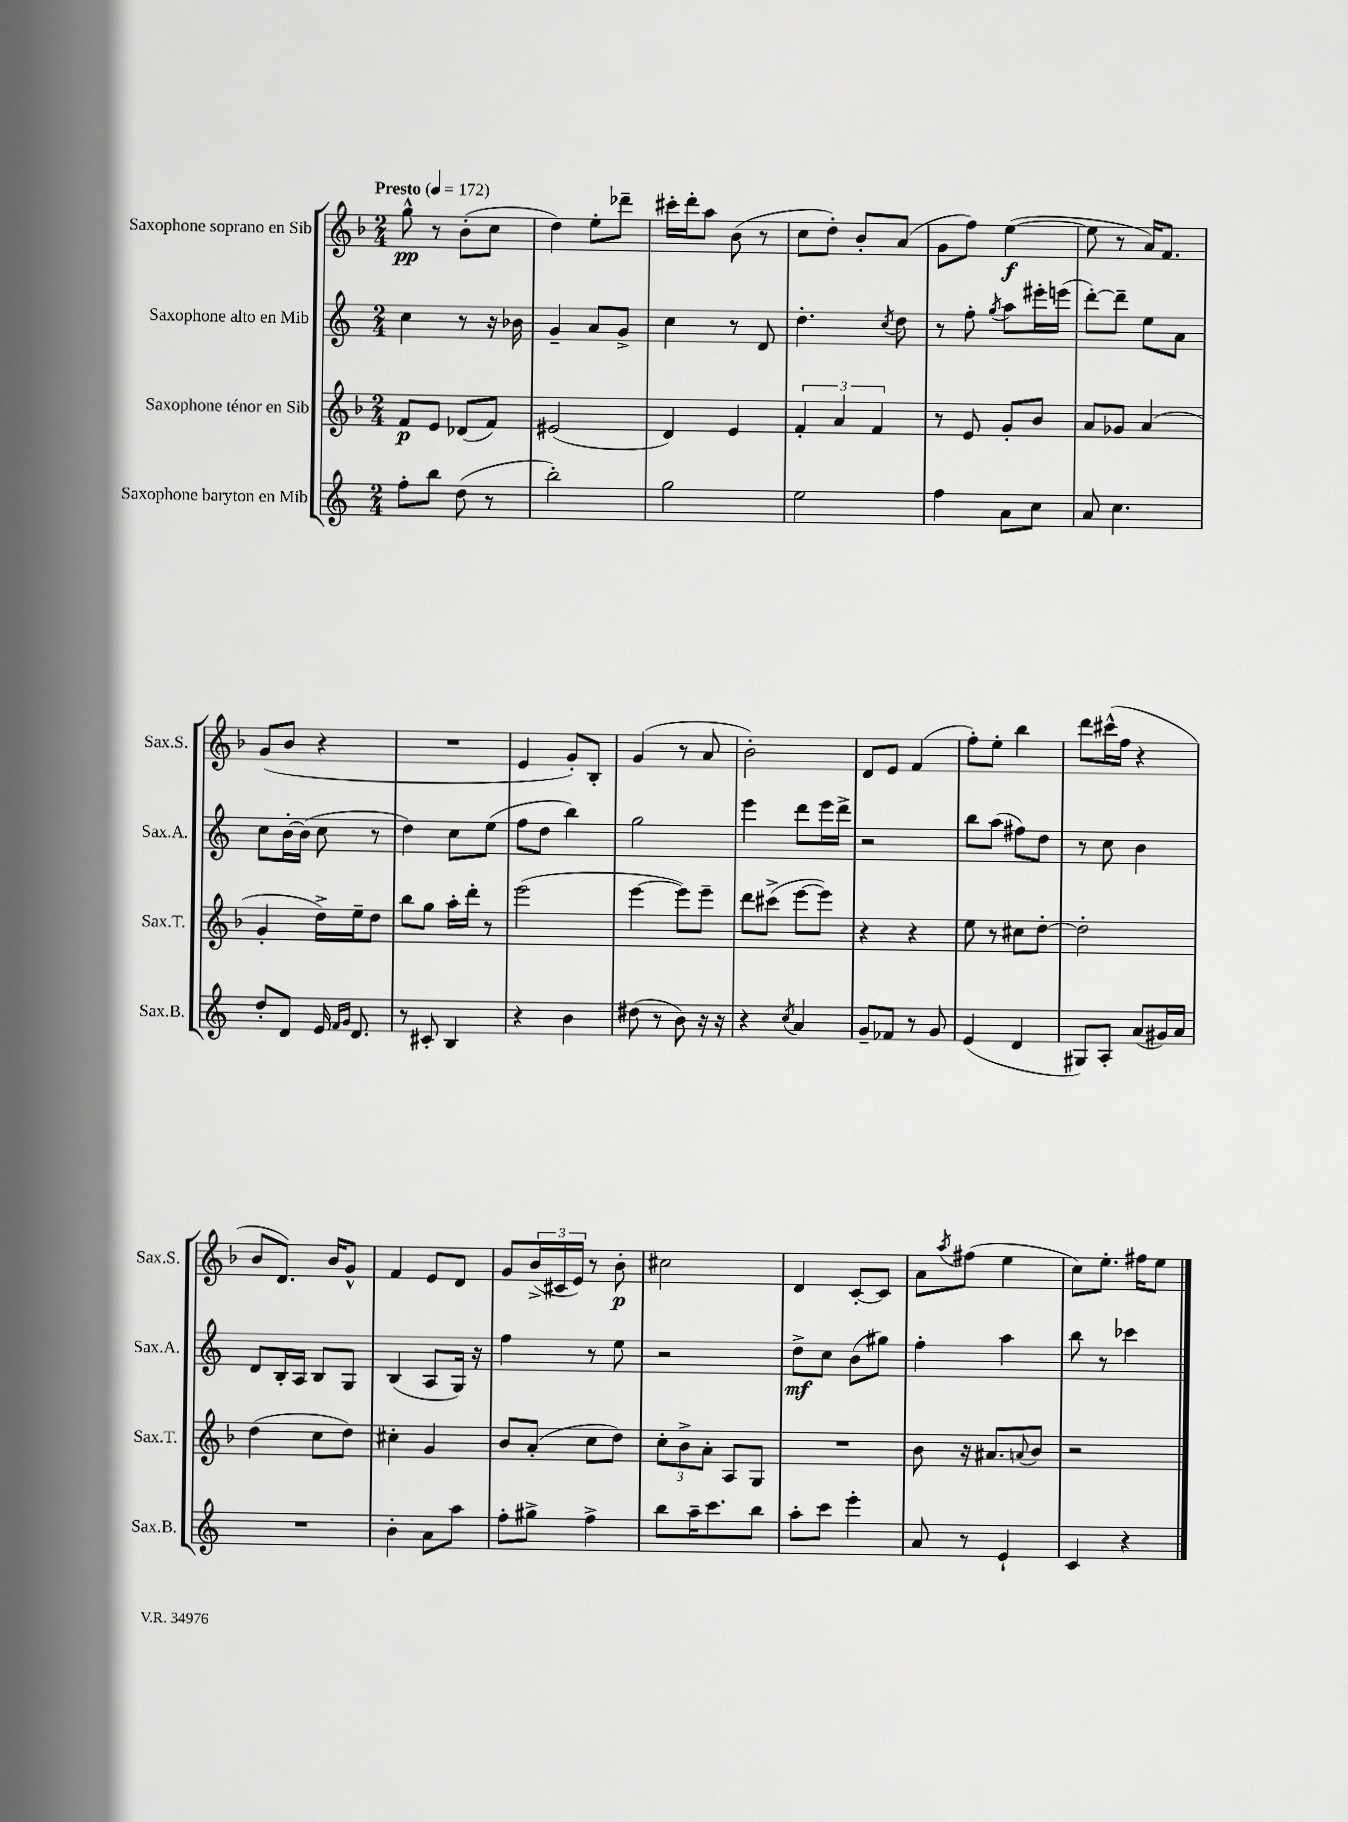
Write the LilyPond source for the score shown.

<<
\new StaffGroup <<
\new Staff = "s0" \with { instrumentName = "Saxophone soprano en Sib" shortInstrumentName = "Sax.S." } {
    \clef treble \key f \major \numericTimeSignature \time 2/4 \tempo "Presto" 4 = 172
    g''8-^\pp r8 bes'8-.( c''8 |
    d''4) e''8-. des'''8-- |
    cis'''16-. d'''16-. a''8 bes'8( r8 |
    c''8 d''8-.) bes'8-. a'8( |
    g'8 f''8) e''4~\f( |
    e''8 r8 a'16) f'8. |
    g'8( bes'8 r4 |
    R2 |
    e'4 g'8-.) bes8-. |
    g'4( r8 a'8 |
    bes'2-.) |
    d'8 e'8 f'4( |
    f''8-.) e''8-. bes''4 |
    d'''8 cis'''16-^( f''16 r4 |
    bes'8 d'8.) bes'16 g'8-^ |
    f'4 e'8 d'8 |
    g'8 \tuplet 3/2 { bes'16->( cis'16 e'16) } r8 bes'8-.\p |
    cis''2 |
    d'4 c'8~-. c'8 |
    a'8 \acciaccatura { a''8 } fis''8( e''4 |
    c''8) e''8.-. fis''16 e''8 \bar "|." |
}
\new Staff = "s1" \with { instrumentName = "Saxophone alto en Mib" shortInstrumentName = "Sax.A." } {
    \clef treble \key c \major \numericTimeSignature \time 2/4
    c''4 r8 r16 bes'16 |
    g'4-- a'8 g'8-> |
    c''4 r8 d'8 |
    d''4.-. \acciaccatura { c''8 } d''8 |
    r8 f''8-. \acciaccatura { g''8 } a''8 eis'''16-. e'''16( |
    d'''8~-.) d'''8-- e''8 a'8 |
    c''8 b'16~-. b'16( c''8 r8 |
    d''4) c''8 e''8( |
    f''8 d''8 b''4) |
    g''2 |
    e'''4 d'''8 e'''16 d'''16-> |
    r2 |
    b''8 a''8( fis''8) d''8 |
    r8 c''8 b'4 |
    d'8 b16-. a16 b8 g8 |
    b4( a8 g16) r16 |
    f''4 r8 e''8 |
    r2 |
    d''8->\mf c''8 b'8( gis''8) |
    f''4-. a''4 |
    b''8 r8 ces'''4 \bar "|." |
}
\new Staff = "s2" \with { instrumentName = "Saxophone ténor en Sib" shortInstrumentName = "Sax.T." } {
    \clef treble \key f \major \numericTimeSignature \time 2/4
    f'8\p e'8 des'8( f'8) |
    eis'2( |
    d'4) e'4 |
    \tuplet 3/2 { f'4-. a'4 f'4 } |
    r8 e'8 g'8-. bes'8 |
    a'8 ges'8 a'4( |
    g'4-. d''16->) e''16-- d''8 |
    bes''8 g''8 a''16-. d'''16-. r8 |
    e'''2( |
    e'''4~ e'''8) e'''8-- |
    d'''8 cis'''8->( e'''8~ e'''8) |
    r4 r4 |
    e''8 r8 cis''8 d''8~-. |
    d''2-. |
    d''4( c''8 d''8) |
    cis''4-. g'4 |
    bes'8 a'8-.( c''8 d''8) |
    \tuplet 3/2 { c''8-. bes'8-> a'8-. } a8 g8 |
    R2 |
    bes'8 r16 ais'8. \appoggiatura { a'8 } bes'8 |
    r2 \bar "|." |
}
\new Staff = "s3" \with { instrumentName = "Saxophone baryton en Mib" shortInstrumentName = "Sax.B." } {
    \clef treble \key c \major \numericTimeSignature \time 2/4
    f''8-. b''8 d''8( r8 |
    b''2-.) |
    g''2 |
    e''2 |
    f''4 a'8 c''8 |
    a'8 c''4. |
    d''8-. d'8 e'16 \grace { f'16 g'16 } d'8. |
    r8 cis'8-. b4 |
    r4 b'4 |
    dis''8( r8 b'8) r16 r16 |
    r4 \acciaccatura { c''8 } a'4 |
    g'8-- fes'8 r8 g'8 |
    e'4( d'4 |
    gis8) a8-. a'8( gis'16) a'16 |
    R2 |
    b'4-. a'8 a''8 |
    f''8-. gis''8-> f''4-> |
    b''8 a''16-- c'''8. b''8 |
    a''8-. c'''8 e'''4-. |
    a'8 r8 e'4-! |
    c'4 r4 \bar "|." |
}
>>
>>
\layout { \context { \Score \remove "Bar_number_engraver" } }
